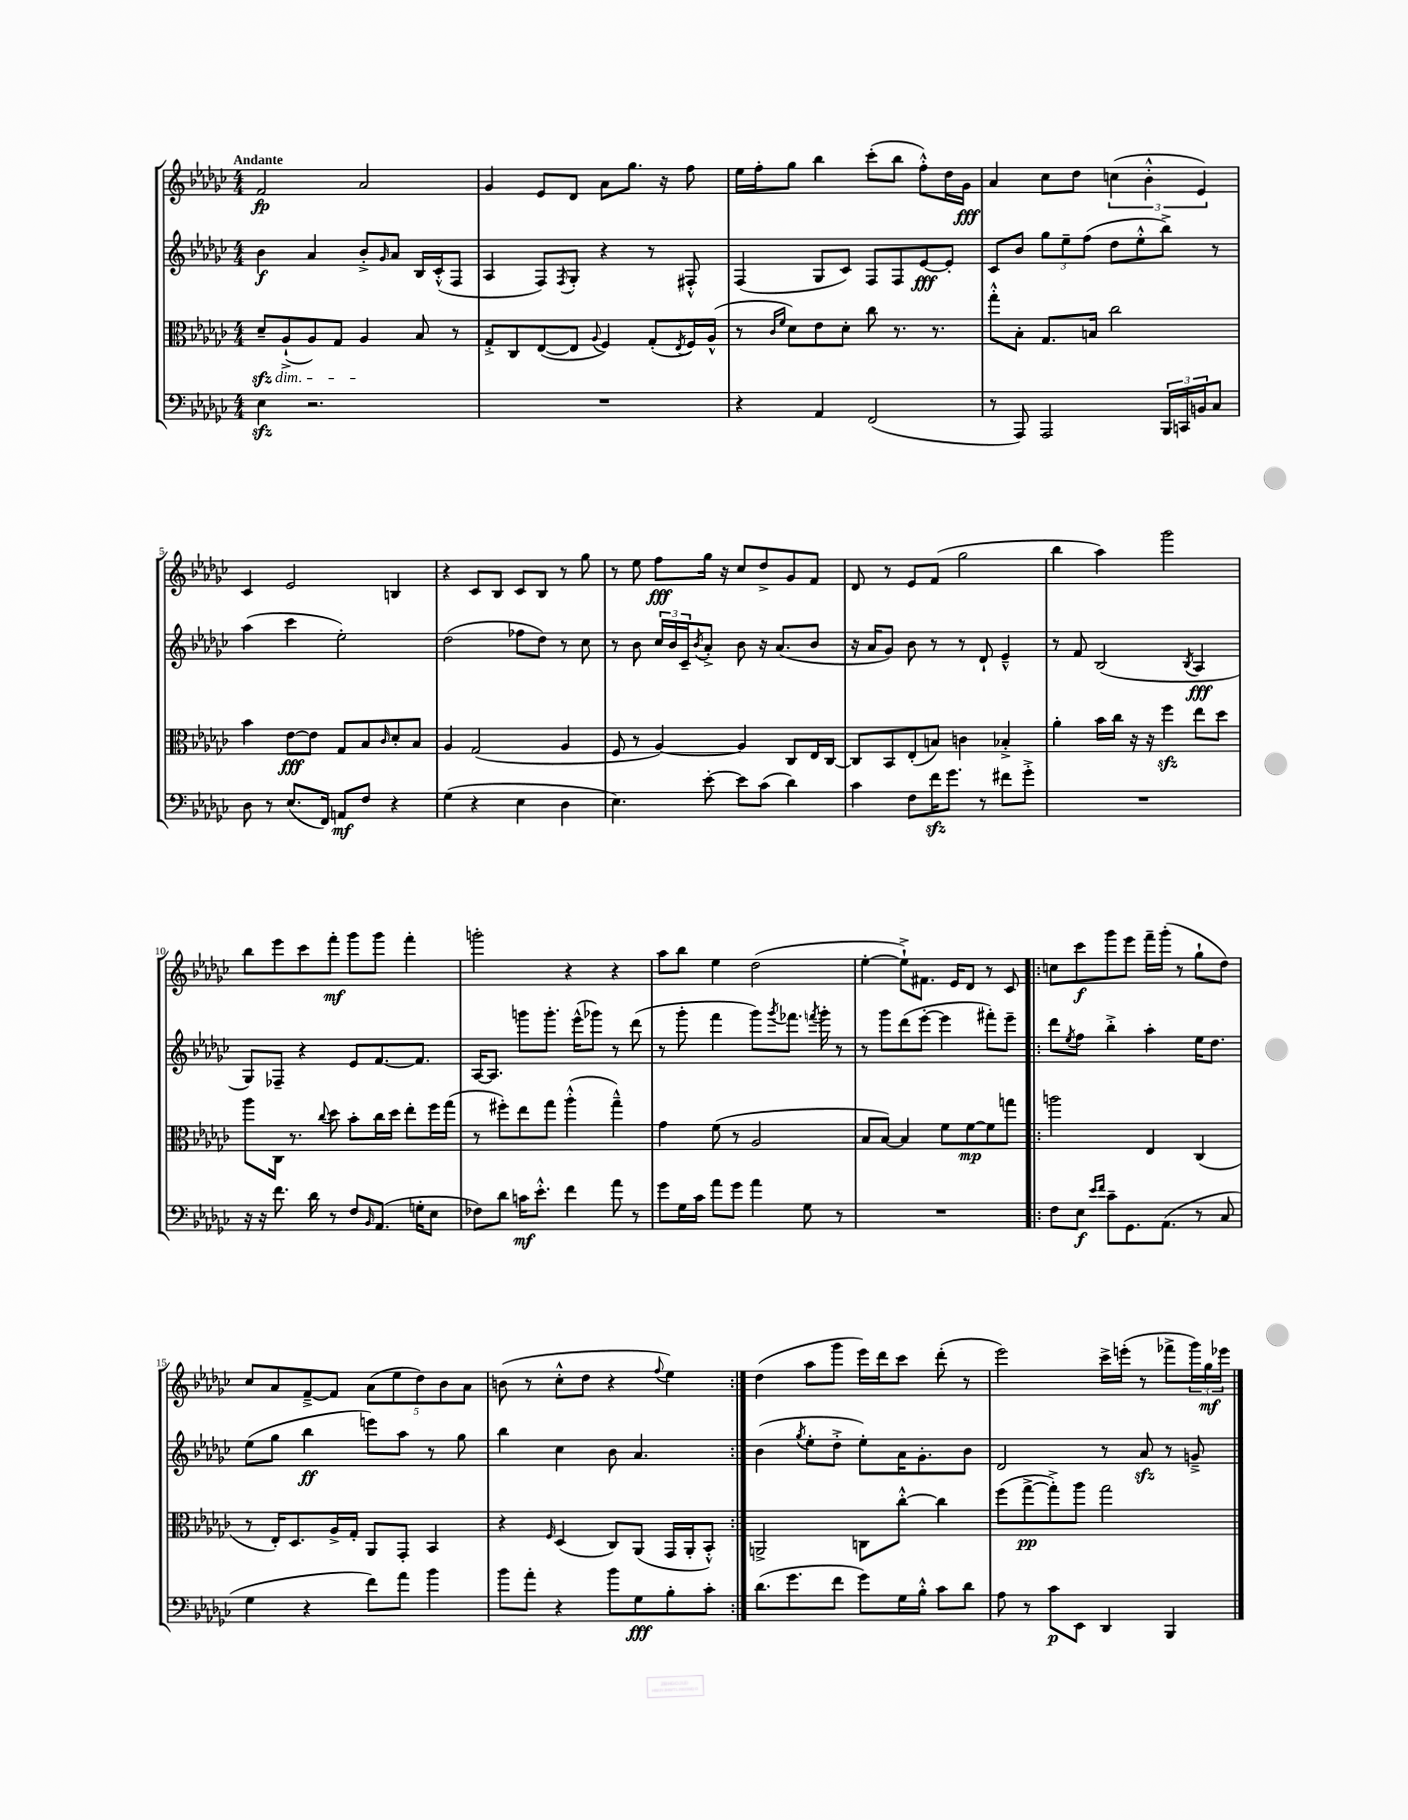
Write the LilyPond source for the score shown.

<<
\new StaffGroup <<
\new Staff = "s0" {
    \clef treble \key ges \major \numericTimeSignature \time 4/4 \tempo "Andante"
    f'2\fp aes'2 |
    ges'4 ees'8 des'8 aes'8 ges''8. r16 f''8 |
    ees''16 f''16-. ges''8 bes''4 ces'''8-.( bes''8 f''8-.-^) des''16 ges'16\fff |
    aes'4 ces''8 des''8 \tuplet 3/2 { c''4( bes'4-.-^ ees'4) } |
    ces'4 ees'2 b4 |
    r4 ces'8 bes8 ces'8 bes8 r8 ges''8 |
    r8 ees''8 f''8\fff ges''16 r16 ces''8 des''8-> ges'8 f'8 |
    des'8 r8 ees'8 f'8( ges''2 |
    bes''4 aes''4) ges'''2 |
    bes''8 ees'''8 ces'''8 f'''8-.\mf ges'''8 ges'''8 f'''4-. |
    g'''2-. r4 r4 |
    aes''8 bes''8 ees''4 des''2( |
    ees''4~-. ees''8-!->) fis'8. ees'16 des'8 r8 ces'8 |
    \repeat volta 2 { c''8 ces'''8\f ges'''8 ees'''8 f'''16-- ges'''16-.( r8 ges''8-! des''8) |
    ces''8 aes'8 f'8~---> f'8 \tuplet 5/4 { aes'8( ees''8 des''8) bes'8 aes'8 } |
    b'8( r8 ces''8-.-^ des''8 r4 \appoggiatura { f''8 } ees''4) | }
    des''4( aes''8 ges'''8 ees'''16) des'''16 ces'''8 des'''8-.( r8 |
    ees'''2) ces'''16-> e'''16-.( r8 fes'''8-> \tuplet 3/2 { ges'''16) ges''16\mf ees'''16 } \bar "|." |
}
\new Staff = "s1" {
    \clef treble \key ges \major \numericTimeSignature \time 4/4
    bes'4\f aes'4 bes'8-.-> \grace { ges'16 } aes'8 bes16 ces'16-.-^( f8 |
    aes4 f8) \acciaccatura { f8 } ges8-. r4 r8 fis8-.-^ |
    f4( ges8 ces'8) f8 f8 ees'8~\fff ees'8-. |
    ces'8 bes'8 \tuplet 3/2 { ges''8 ees''8-- f''8( } des''8 ees''8-.-^ bes''8->) r8 |
    aes''4( ces'''4 ees''2-.) |
    des''2( fes''8 des''8) r8 ces''8 |
    r8 bes'8 \tuplet 3/2 { ces''16 bes'16 ces'16-- } \acciaccatura { bes'8 } aes'8-.-> bes'8 r16 aes'8.( bes'8 |
    r16 aes'16 ges'8) bes'8 r8 r8 des'8-! ees'4---^ |
    r8 f'8 bes2( \acciaccatura { bes8 } aes4\fff |
    ges8) fes8-- r4 ees'8 f'8.~ f'8. |
    aes16~ aes8. g'''8 g'''8.-. ees'''16-^( ges'''8) r8 des'''8( |
    r8 ges'''8-. f'''4 ges'''8) \acciaccatura { ges'''8 } fes'''8. \acciaccatura { f'''8 } ges'''16-. r8 |
    r8 ges'''8 des'''8( ees'''8~-. ees'''4 fis'''8-.) ees'''8-- |
    \repeat volta 2 { des'''8 \acciaccatura { ees''8 } f''8 bes''4-.-> aes''4-. ees''16 des''8. |
    ees''8( ges''8 bes''4\ff e'''8) aes''8 r8 ges''8 |
    bes''4 ces''4 bes'8 aes'4. | }
    bes'4( \acciaccatura { ges''8 } ees''8-. des''8-.-> ees''8-.) aes'16 ges'8.-. bes'8 |
    des'2 r8 aes'8\sfz r8 g'8---> \bar "|." |
}
\new Staff = "s2" {
    \clef alto \key ges \major \numericTimeSignature \time 4/4
    des'8--\sfz\dim aes8-!->( aes8) ges8 aes4\! bes8 r8 |
    ges8-.-> ces8 ees8~( ees8 \appoggiatura { aes8 } f4) ges8-.( \acciaccatura { ees8 } f16) aes16-^( |
    r8 \grace { ces'16 f'16 } des'8) ees'8 des'8-. ces''8 r8. r8. |
    ges''8-.-^ bes8-. ges8. b16 ces''2 |
    bes'4 ees'8~\fff ees'8 ges8 bes8 \grace { ces'16 } des'8-. bes8 |
    aes4 ges2( aes4 |
    f8 r8 aes4~) aes4 ces8 ees16 ces16~ |
    ces8 bes,8 ees8-.( b8) c'4 bes4-.-> |
    aes'4-. bes'16 ces''16 r16 r16 f''4\sfz ees''8 des''8 |
    aes''8 ces16 r8. \appoggiatura { ces''8 } des''8 bes'8-. ces''16 des''16 ees''8-. f''16 ges''16( |
    r8 fis''8-.) ees''8 ges''8 aes''4-.-^( ges''4---^) |
    ges'4 f'8( r8 aes2 |
    bes8 bes8~) bes4 f'8 f'8~\mp f'8 g''8 |
    \repeat volta 2 { a''2 ees4 ces4( |
    r8 ees16-.) des8. aes16-> ges16-. aes,8 ges,8-. bes,4 |
    r4 \grace { f16 } des4( ces8) aes,8( ges,16 aes,16-. bes,8-.-^) | }
    a,2-> c8 ces''8~-.-^ ces''4 |
    f''8( ges''8~->\pp ges''8-.->) aes''8 ges''2 \bar "|." |
}
\new Staff = "s3" {
    \clef bass \key ges \major \numericTimeSignature \time 4/4
    ees4\sfz r2. |
    R1 |
    r4 aes,4 f,2( |
    r8 aes,,8) aes,,2 \tuplet 3/2 { bes,,16 c,16 b,16 } ces8 |
    des8 r8 ees8.( f,16) a,8\mf f8 r4 |
    ges4( r4 ees4 des4 |
    ees4.) ees'8~-. ees'8 ces'8( des'4) |
    ces'4 f8 f'16\sfz ges'8. r8 fis'8 ges'8-.-> |
    R1 |
    r16 r16 f'8. des'16 r8 f8 \grace { bes,16 } aes,8.( g16-. ees8 |
    fes8) des'8 c'16\mf ees'8.-.-^ f'4 aes'8 r8 |
    ges'8 ges16 ces'16 aes'8 ges'8 aes'4 ges8 r8 |
    R1 |
    \repeat volta 2 { f8 ees8\f \grace { ees'16 f'16 } ces'8-- ges,8. aes,8.( r8 ces8 |
    ges4 r4 f'8) aes'8 bes'4 |
    bes'8 aes'8-. r4 bes'8 ges8\fff bes8-. ces'8-. | }
    des'8.( ges'8. f'8 ges'8) ges16 bes16-.-^ ces'8 des'8 |
    aes8 r8 ces'8\p ees,8 des,4 bes,,4 \bar "|." |
}
>>
>>
